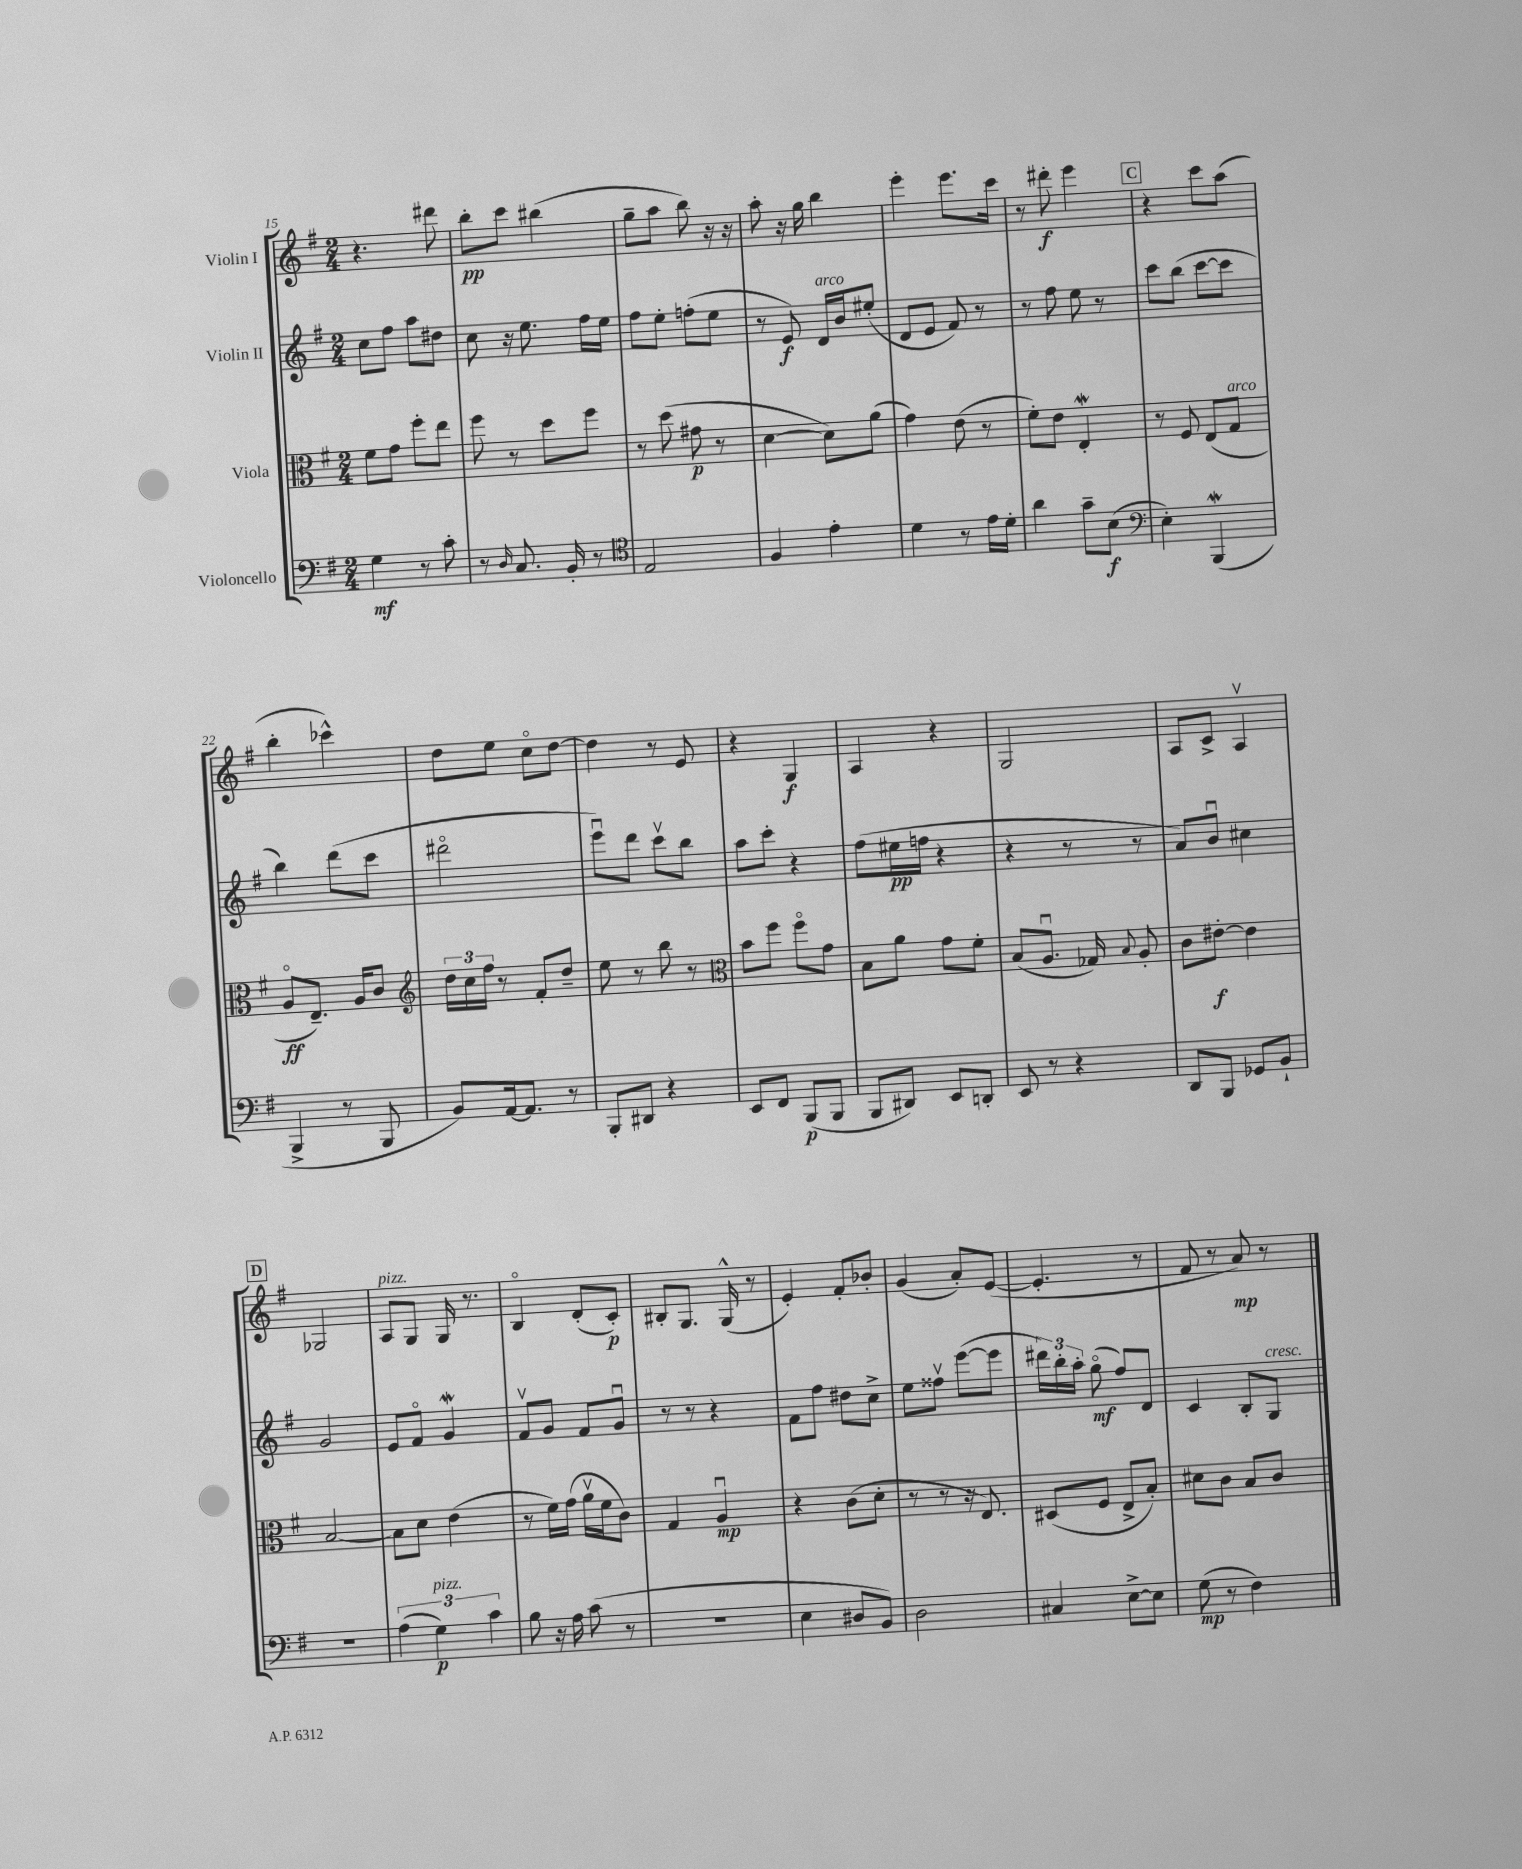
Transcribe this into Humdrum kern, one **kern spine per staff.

**kern	**kern	**kern	**kern
*staff4	*staff3	*staff2	*staff1
*clefF4	*clefC3	*clefG2	*clefG2
*k[f#]	*k[f#]	*k[f#]	*k[f#]
*M2/4	*M2/4	*M2/4	*M2/4
4G	8f#	8cc	4.r
.	8g	8ff#	.
8r	8ff#'	8aa	.
8c'	8ee	8dd#	8ddd#
=	=	=	=
8r	8ff#	8cc	8bb'
16qqD	.	.	.
8.C	8r	16r	8ccc
.	.	8.ee	.
.	8dd	.	(4bb#
16BB'	.	.	.
8r	8ff#	16ff#	.
.	.	16ee	.
=	=	=	=
*clefC4	*	*	*
2E	8r	8ff#	8gg~
.	(8dd	8ee'	8aa
.	8g#	(8ff'	8bb)
.	8r	8ee	16r
.	.	.	16r
=	=	=	=
4F#	[4d	8r	8aa'
.	.	8e)	16r
.	.	.	16gg
4e'	8d])	16d	4bb
.	.	16b	.
.	(8a	(8ee#'	.
=	=	=	=
4d	4g)	8d	4eee'
.	.	8e	.
8r	(8e	8f#)	8.eee
16e	8r	8r	.
16d'	.	.	16ccc
=	=	=	=
4a	8f#')	8r	8r
.	8e	8ff#	8ddd#'
8g~	4E'	8ee	4eee
(8B	.	8r	.
=	=	=	=
*clefF4	*	*	*
4E')	8r	8ccc	4r
.	8F#	(8bb	.
(4BBB	(8E	[8ccc	8ccc
.	8G	8ccc]	(8aa
=	=	=	=
4BBB^	8Ao	4bb)	4bb'
.	8.E~)	.	.
8r	.	(8ddd	4ccc-^^)
.	16A	.	.
8BBB	8c	8ccc	.
=	=	=	=
*	*clefG2	*	*
8BB)	24dd	2ddd#o	8dd
.	24cc	.	.
.	24ff#	.	.
[16AA	8r	.	8ee
8.AA]	.	.	.
.	8f#'	.	8cco
8r	8dd~	.	[8dd
=	=	=	=
8BBB'	8ee	8eeeu)	4dd]
8DD#	8r	8ddd	.
4r	8bb	8cccv	8r
.	8r	8bb	8e
=	=	=	=
*	*clefC3	*	*
8EE	8b	8aa	4r
8FF#	8ff#	8ccc'	.
(8BBB	8ff#o	4r	4G
8BBB	8g	.	.
=	=	=	=
8BBB	8B	(8ff#	4A
8DD#)	8a	16ee#	.
.	.	16ff	.
8EE	8g	4r	4r
8DD'	8f#'	.	.
=	=	=	=
8EE	(8B	4r	2G
8r	8.Au	.	.
4r	.	8r	.
.	16G-)	.	.
.	8qqB	.	.
.	8A'	8r	.
=	=	=	=
8DD	8c	8a)	8A
8BBB	[8e#'	8bu	8c^
8GG-	4e#]	4cc#	4Av
8BB`	.	.	.
=	=	=	=
2r	[2B	2g	2G-
=	=	=	=
(6A	8B]	8e	8A
.	8d	8f#o	8G
6G)	.	.	.
.	(4e	4g	16G
.	.	.	8.r
6c	.	.	.
=	=	=	=
8B	8r	8f#v	4Bo
16r	16f#)	8g	.
16A	(16g	.	.
(8c	16av	8f#	(8d'
.	16f#	.	.
8r	8c)	8gu	8c')
=	=	=	=
2r	4G	8r	8B#'
.	.	8r	8.G
.	4Au	4r	.
.	.	.	(16G^^
.	.	.	8r
=	=	=	=
4E	4r	8f#	4e')
.	.	8ff#	.
8D#	(8c	8dd#	8f#'
8BB)	8d'	8cc^	8b-'
=	=	=	=
2D	8r	8ee	(4g
.	8r	8ff##v	.
.	16r	([8eee	8a')
.	8.E)	.	.
.	.	8eee]	([8e
=	=	=	=
4C#	(8D#	24ddd#)	4.e']
.	.	24bb'	.
.	.	24aa'	.
.	8F#	(8ggo	.
[8E^	8E^	8ff#)	.
8E]	8B')	8d	8r
=	=	=	=
(8G	8d#	4c	8f#
8r	8c	.	8r
4F#)	8B	8B'	8a)
.	8c	8G	8r
==	==	==	==
*-	*-	*-	*-
